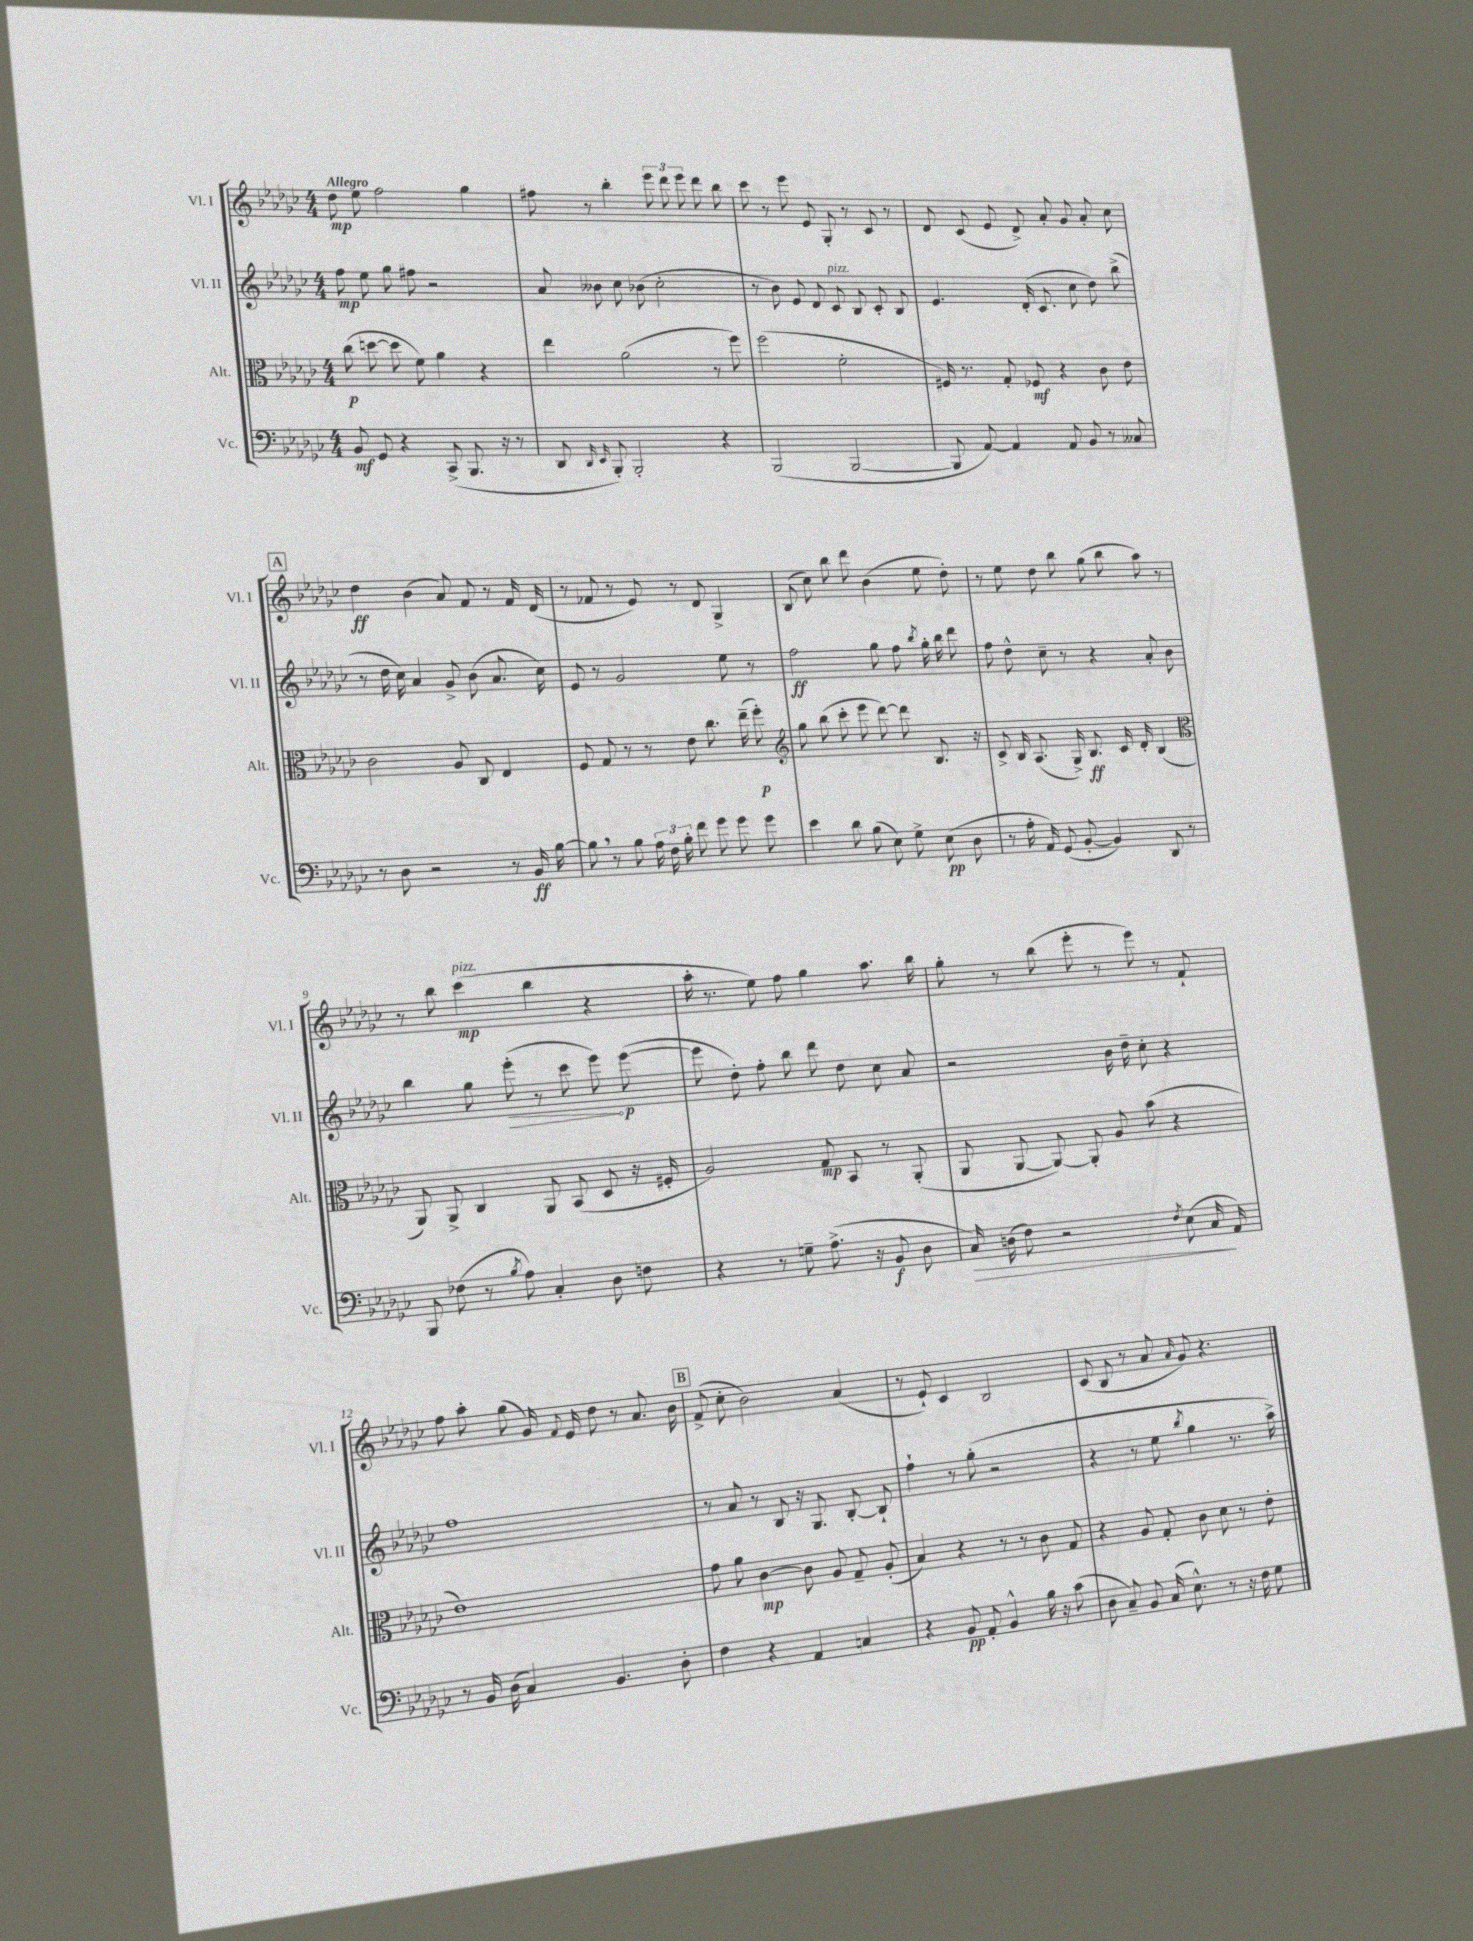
<<
\new StaffGroup <<
\new Staff = "s0" \with { instrumentName = "Vl. I" shortInstrumentName = "Vl. I" } {
    \clef treble \key ges \major \numericTimeSignature \time 4/4 \tempo "Allegro"
    \autoBeamOff des''8\mp ees''8 f''2 ges''4 |
    fis''8 r8 bes''4-. \tuplet 3/2 { ees'''8 des'''8 ees'''8 } des'''8 bes''8 |
    ces'''8 r8 ees'''8 ees'8 ges8-. r8 ces'8 r8 |
    des'8 ces'8( ees'8 des'8->) aes'8-. ges'8 aes'8-. ces''8 |
    \mark \markup { \box "A" } des''4\ff bes'4( aes'8) f'8 r8 f'16 des'16( |
    r8 fes'8 r8 ees'8) r8 des'8 ges4-> |
    bes8( ces''8) bes''8 des'''8 bes'4( ees''8 des''8-.) |
    r8 ees''8 des''8 bes''8 ges''8( bes''8 aes''8) r8 |
    r8 bes''8 ces'''4\mp^\markup { \italic "pizz." }( bes''4 r4 |
    aes''16-. r8. ees''8) f''8 ges''4 aes''8. bes''16 |
    ges''8-. r8 bes''8( ees'''8-. r8 ees'''8) r8 f'8-! |
    f''8 aes''8-. ges''8( ges'16) \appoggiatura { f'8 } ees'16 des''8 r8 aes'8. bes'16 |
    \mark \markup { \box "B" } f'8->( ces''8-. bes'2) aes'4( |
    r8 ees'8-!) ces'4 bes2 |
    ces'8( bes8 r8 aes'8 \grace { aes'16 } ges'8) r4. \bar "|." |
}
\new Staff = "s1" \with { instrumentName = "Vl. II" shortInstrumentName = "Vl. II" } {
    \clef treble \key ges \major \numericTimeSignature \time 4/4
    \autoBeamOff f''8\mp ees''8 ges''8 fis''8 r2 |
    aes'8 beses'8 ces''8 bes'8( ces''2-. |
    r8 bes'8) ees'8 des'8 ces'8^\markup { \italic "pizz." } bes8 ces'8-. bes8 |
    ees'4. des'16-.( ces'8. ces''8 des''8) bes''8->( |
    \mark \markup { \box "A" } r8 des''16 ces''16) aes'4 ges'8-> bes'8( aes'8. ces''16) |
    ees'8 r8 ges'2 ees''8 r8 |
    f''2\ff ges''8 f''8 \acciaccatura { bes''8 } ges''16-. bes''16 des'''8 |
    f''8 des''8-^ ces''8-- r8 r4 aes'8-. bes'8 |
    bes''4 ges''8 \once \override Hairpin.circled-tip = ##t ees'''8-.\>( r8 ces'''8 ees'''8\!) ees'''8~\p( |
    ees'''8 des''8-.) f''8-. bes''8 des'''8 des''8 ces''8 aes'8 |
    r2 bes'16 des''16-- ces''8-. r4 |
    f''1 |
    \mark \markup { \box "B" } r8 aes'8 r8 bes8 r16 ges8. bes8~-. bes8-! |
    f''4-! r8 ges''8-.( r2 |
    r4 r8 ees''8 \acciaccatura { bes''8 } ges''4 r8. aes''16->) \bar "|." |
}
\new Staff = "s2" \with { instrumentName = "Alt." shortInstrumentName = "Alt." } {
    \clef alto \key ges \major \numericTimeSignature \time 4/4
    \autoBeamOff ces''8\p( d''8~ d''8 f'8) aes'4 r4 |
    ees''4 aes'2( r8 f''8) |
    f''2( f'2-. |
    fis16) r8. ges8-. fes8\mf r4 ces'8 ees'8 |
    \mark \markup { \box "A" } ces'2 aes8 ces8 ees4 |
    f8 ges8 r8 r8 ees'8 ces''8. ees''16--( f''8-.\p) |
    \clef treble ges''8 bes''8( ces'''8-. ees'''8 des'''8~) des'''8 bes8. r16 |
    ces'8-> bes16 aes8.( ges16->) bes8.\ff ces'16 des'16-. bes4( |
    \clef alto aes,8) aes,8-> ces4 aes,8 bes,8( des8 r16 fis16-. |
    aes2) ges8\mp bes,8 r8 aes,8-.( |
    aes,8 aes,8~ aes,8~) aes,8-. aes8 bes'8( r4 |
    ees'1) |
    \mark \markup { \box "B" } ges'8 aes'8 ces'4~\mp ces'8 aes8 ges8-- aes8-.( |
    bes4) r4 r8 r8 ces'8 ges8 |
    r4 aes8 ges8-. ces'8 des'8 r8 ees'8-. \bar "|." |
}
\new Staff = "s3" \with { instrumentName = "Vc." shortInstrumentName = "Vc." } {
    \clef bass \key ges \major \numericTimeSignature \time 4/4
    \autoBeamOff bes,8\mf ges,8 r4 ces,8->( bes,,8. r16 r8 |
    des,8 \grace { des,16 ees,16 } bes,,8-.) bes,,2-. r4 |
    bes,,2( bes,,2~ |
    bes,,8 aes,8~) aes,4 aes,8 bes,8 r8 ceses8 |
    \mark \markup { \box "A" } r8 des8 r2 r8 bes,16\ff bes16~ |
    bes8 \breathe r8 bes8 \tuplet 3/2 { aes16 f16 bes16-. } f'8 ges'8 ges'8 ges'8 |
    ees'4 des'8 bes8( ees8) ges8-> ees8\pp( des8 |
    r8 aes16-. aes,16) ges,8( bes,8~-. bes,4) des,8 r8 |
    bes,,8 fes8( r8 \acciaccatura { bes8 } aes8) ces4-. des8 f8 |
    r4 r8 g8-- aes8.->( r16 bes,8\f des8 |
    ces16\>) d16( f8) r2 \acciaccatura { f8 } ees8( ces16\! aes,16) |
    r8 bes,16 des16( ces4) bes,4. des8-. |
    \mark \markup { \box "B" } f4 r4 aes,4 c4 |
    r4 bes,8\pp aes,8-. bes,4-^ bes16 r16 ces'8( |
    des8 ces8--) bes,8 ces16( ees8.-^) r8 r16 f16 ges8 \bar "|." |
}
>>
>>
